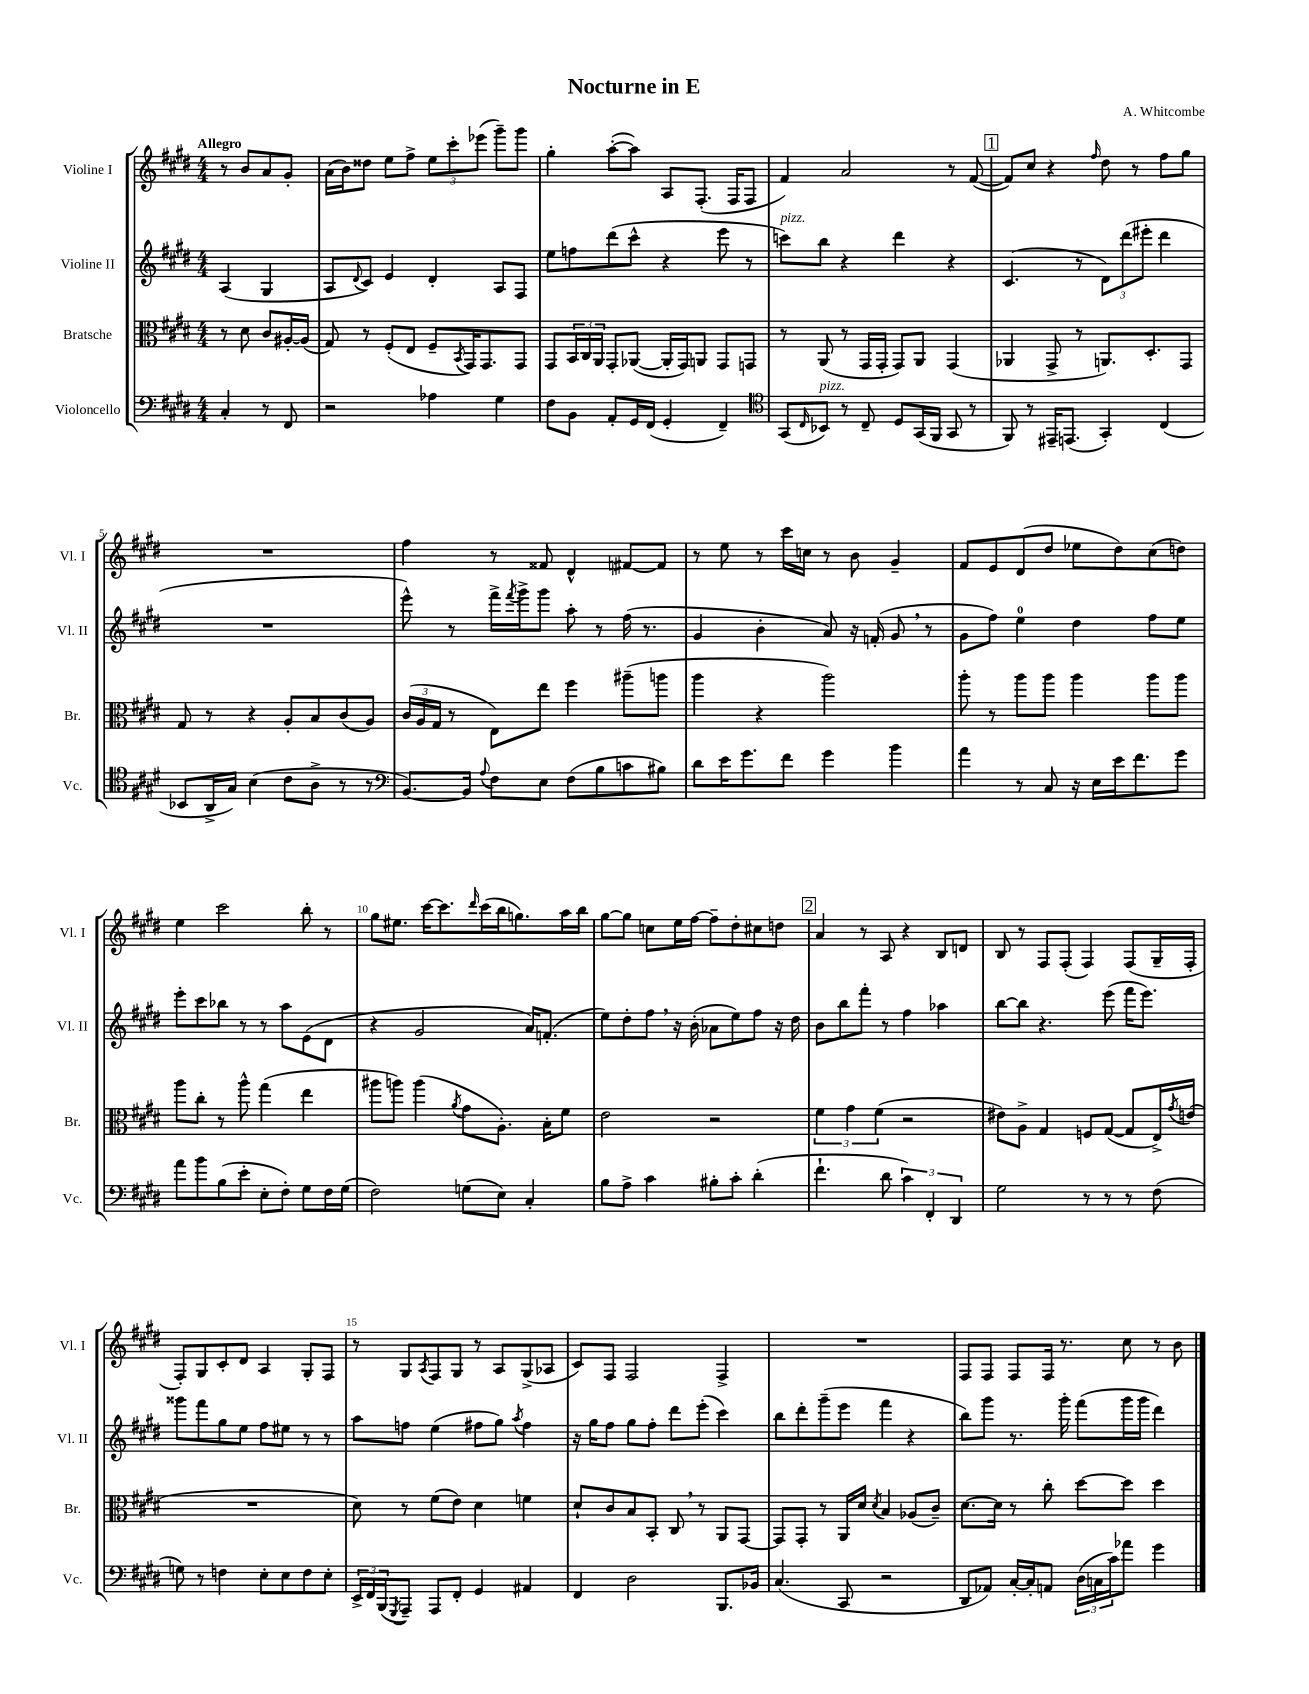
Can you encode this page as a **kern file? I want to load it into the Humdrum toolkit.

**kern	**kern	**kern	**kern
*staff4	*staff3	*staff2	*staff1
*clefF4	*clefC3	*clefG2	*clefG2
*k[f#c#g#d#]	*k[f#c#g#d#]	*k[f#c#g#d#]	*k[f#c#g#d#]
*M4/4	*M4/4	*M4/4	*M4/4
4C#'	8r	(4A	8r
.	8d#	.	8b
8r	8c#	4G#	8a
8FF#	[16A#'	.	8g#'
.	(16A#]	.	.
=	=	=	=
2r	8G#)	8A	(16a
.	.	.	16b)
.	.	8qqd#	.
.	8r	8c#)	8dd##
.	(8F#'	4e	8ee
.	8E	.	8ff#^
4A-	8F#~	4d#'	12ee
.	.	.	12ccc#'
.	8qBB	.	.
.	16GG#)	.	.
.	.	.	(12eee-
.	8.GG#	.	.
4G#	.	8A	8ggg#~)
.	8GG#	8F#	8ggg#
=	=	=	=
8F#	8GG#	8ee	4gg#'
8BB	24BB	8ff	.
.	24C#	.	.
.	24AA	.	.
8AA'	8GG#'	(8ddd#	([8aa'
16GG#	([8AA-	8ccc#^^	8aa])
(16FF#	.	.	.
4GG#'	16AA-']	4r	8A
.	16GG#)	.	.
.	8AA	.	(8.F#'
4FF#~)	8GG#	8eee	.
.	.	.	16F#
.	8GG	8r	8F#
=	=	=	=
*clefC4	*	*	*
(8GG#	8r	8ccc)	4f#)
16qqC#	.	.	.
8BB-)	(8AA	8bb	.
8r	8r	4r	2a
8C#~	16GG#	.	.
.	16GG#'	.	.
8D#	8GG#)	4ddd#	.
(16GG#	8AA	.	.
16FF#	.	.	.
8GG#	(4GG#	4r	8r
8r	.	.	([8f#
=	=	=	=
8FF#)	4AA-	(4.c#	8f#])
8r	.	.	8cc#
16EE#~	8GG#^	.	4r
(8.EE	.	.	.
.	8r	8r	.
.	.	.	16qqff#
4GG#')	8.AA)	12d#)	8dd#
.	.	(12ddd#	.
.	.	.	8r
.	.	12eee#'	.
.	8.D#'	.	.
(4C#	.	4ddd#	8ff#
.	8GG#	.	8gg#
=	=	=	=
8BB-	8G#	1r	1r
16AA^	8r	.	.
16G#)	.	.	.
(4B	4r	.	.
8c#	8A'	.	.
8A^	8B	.	.
8r	(8c#	.	.
8r	8A)	.	.
=	=	=	=
*clefF4	*	*	*
[8.BB)	(24c#	8eee^^)	4ff#
.	24A	.	.
.	24G#	.	.
.	8r	8r	.
16BB]	.	.	.
8qqA	.	.	.
8F#	8E)	16fff#^	8r
.	.	8qfff#	.
.	.	16ggg#^	.
8E	8ee	8ggg#	8f##
(8F#	4ff#	8aa'	4d#^^
8B	.	8r	.
8c	(8aa#~	(16ff#	[8f#
.	.	8.r	.
8B#)	8aa	.	8f#]
=	=	=	=
8d#	4aa	4g#	8r
16e	.	.	8ee
8.g#	.	.	.
.	4r	4b'	8r
8f#	.	.	16ccc#
.	.	.	16cc
4g#	2aa)	8a)	8r
.	.	16r	8b
.	.	(16f'	.
4b	.	8g#	4g#~
.	.	8r	.
=	=	=	=
4a	8aa'	8g#	8f#
.	8r	8ff#)	8e
8r	8aa	4ee	(8d#
8C#	8aa	.	8dd#
16r	4aa	4dd#	8ee-
16E	.	.	.
16e	.	.	8dd#)
8.f#	.	.	.
.	8aa	8ff#	(8cc#
8g#	8aa	8ee	8dd)
=	=	=	=
8a	8aa	8eee'	4ee
8b	8cc#'	8ccc#	.
(8B	8r	8bb-	2ccc#
8e'	8aa^^	8r	.
8E'	(4gg#	8r	.
8F#')	.	8aa	.
8G#	4ee	(8e	8bb'
16F#	.	8d#	8r
(16G#	.	.	.
=	=	=	=
2F#)	8aa#	4r	8gg#
.	8aa)	.	8.ee#
.	(4aa	2g#	.
.	.	.	[16ccc#
.	.	.	8.ccc#]
.	8qa	.	.
(8G	8g#	.	.
.	.	.	16qqddd#
.	.	.	(16ccc#
8E)	8.A')	.	16bb
.	.	.	8.gg)
4C#'	.	16a)	.
.	16B'	(8.f'	.
.	8f#	.	16aa
.	.	.	16bb
=	=	=	=
8B	2e	8ee)	[8gg#
8A^	.	8dd#'	8gg#]
4c#	.	8ff#	8cc
.	.	16r	16ee
.	.	(16b'	[16ff#
8B#'	2r	8a-	8ff#~]
8c#'	.	8ee)	8dd#'
(4d#'	.	8ff#	8cc#
.	.	16r	8dd
.	.	16dd#	.
=	=	=	=
4.f#`	6f#	8b	4a
.	.	8bb	.
.	6g#	.	.
.	.	8fff#'	8r
.	(6f#	.	.
8d#	.	8r	8A
6c#)	2r	4ff#	4r
6FF#'	.	.	.
.	.	4aa-	8B
6DD#	.	.	.
.	.	.	8d
=	=	=	=
2G#	8e#)	[8bb	8B
.	8A^	8bb]	8r
.	4G#	4.r	8F#
.	.	.	(8F#'
8r	8F	.	4F#)
8r	([8G#	(8eee	.
8r	8G#]	16fff#	(8F#
.	.	8.eee)	.
(8F#	16E^)	.	16G#~
.	8qg#	.	.
.	(16e	.	16F#'
=	=	=	=
8G)	1r	8ggg##	8F#')
8r	.	8fff#	8G#
4F	.	8gg#	8c#'
.	.	8ee	8d#
8E'	.	8ff#	4A
8E	.	8ee#	.
8F	.	8r	8G#'
8E'	.	8r	8F#
=	=	=	=
24EE^	8d#)	8aa	8r
24FF#	.	.	.
(24BBB	.	.	.
8qGGG#	.	.	.
8AAA~)	8r	8ff	8G#
.	.	.	8qA
8AAA	(8f#	(4ee	8F#
8FF#'	8e)	.	8G#
4GG#	4d#	8ff#	8r
.	.	8gg#)	8A
.	.	8qaa	.
4AA#	4f	4ff#	(8G#^
.	.	.	8A-
=	=	=	=
4FF#	8d#`	16r	8c#)
.	.	16gg#	.
.	8c#	8ff#	8F#
2D#	8B	8gg#	2F#
.	8BB'	8ff#'	.
.	8C#	8ddd#	.
.	8r	(8eee'	.
8.BBB	8AA	4ccc#)	4F#^
.	[8GG#	.	.
16BB-	.	.	.
=	=	=	=
(4.C#	8GG#]	8bb	1r
.	8GG#'	8ddd#'	.
.	8r	(8ggg#~	.
8CC#	16AA	8eee	.
.	16d#	.	.
.	8qd#	.	.
2r	4B	4fff#	.
.	(8A-	4r	.
.	8c#~)	.	.
=	=	=	=
8DD#	[8.d#	8bb)	8F#
8AA-)	.	8ggg#	8F#
.	16d#]	.	.
[16C#'	8r	8.r	8F#
16C#']	.	.	.
8AA	8cc#'	.	16F#
.	.	16ggg#'	8.r
(24D#	[8dd#	(8fff#	.
24C	.	.	.
24c#)	.	.	.
8a-	8dd#]	16ggg#	8cc#
.	.	16ggg#	.
4g#	4dd#	4ddd#)	8r
.	.	.	8b
==	==	==	==
*-	*-	*-	*-
